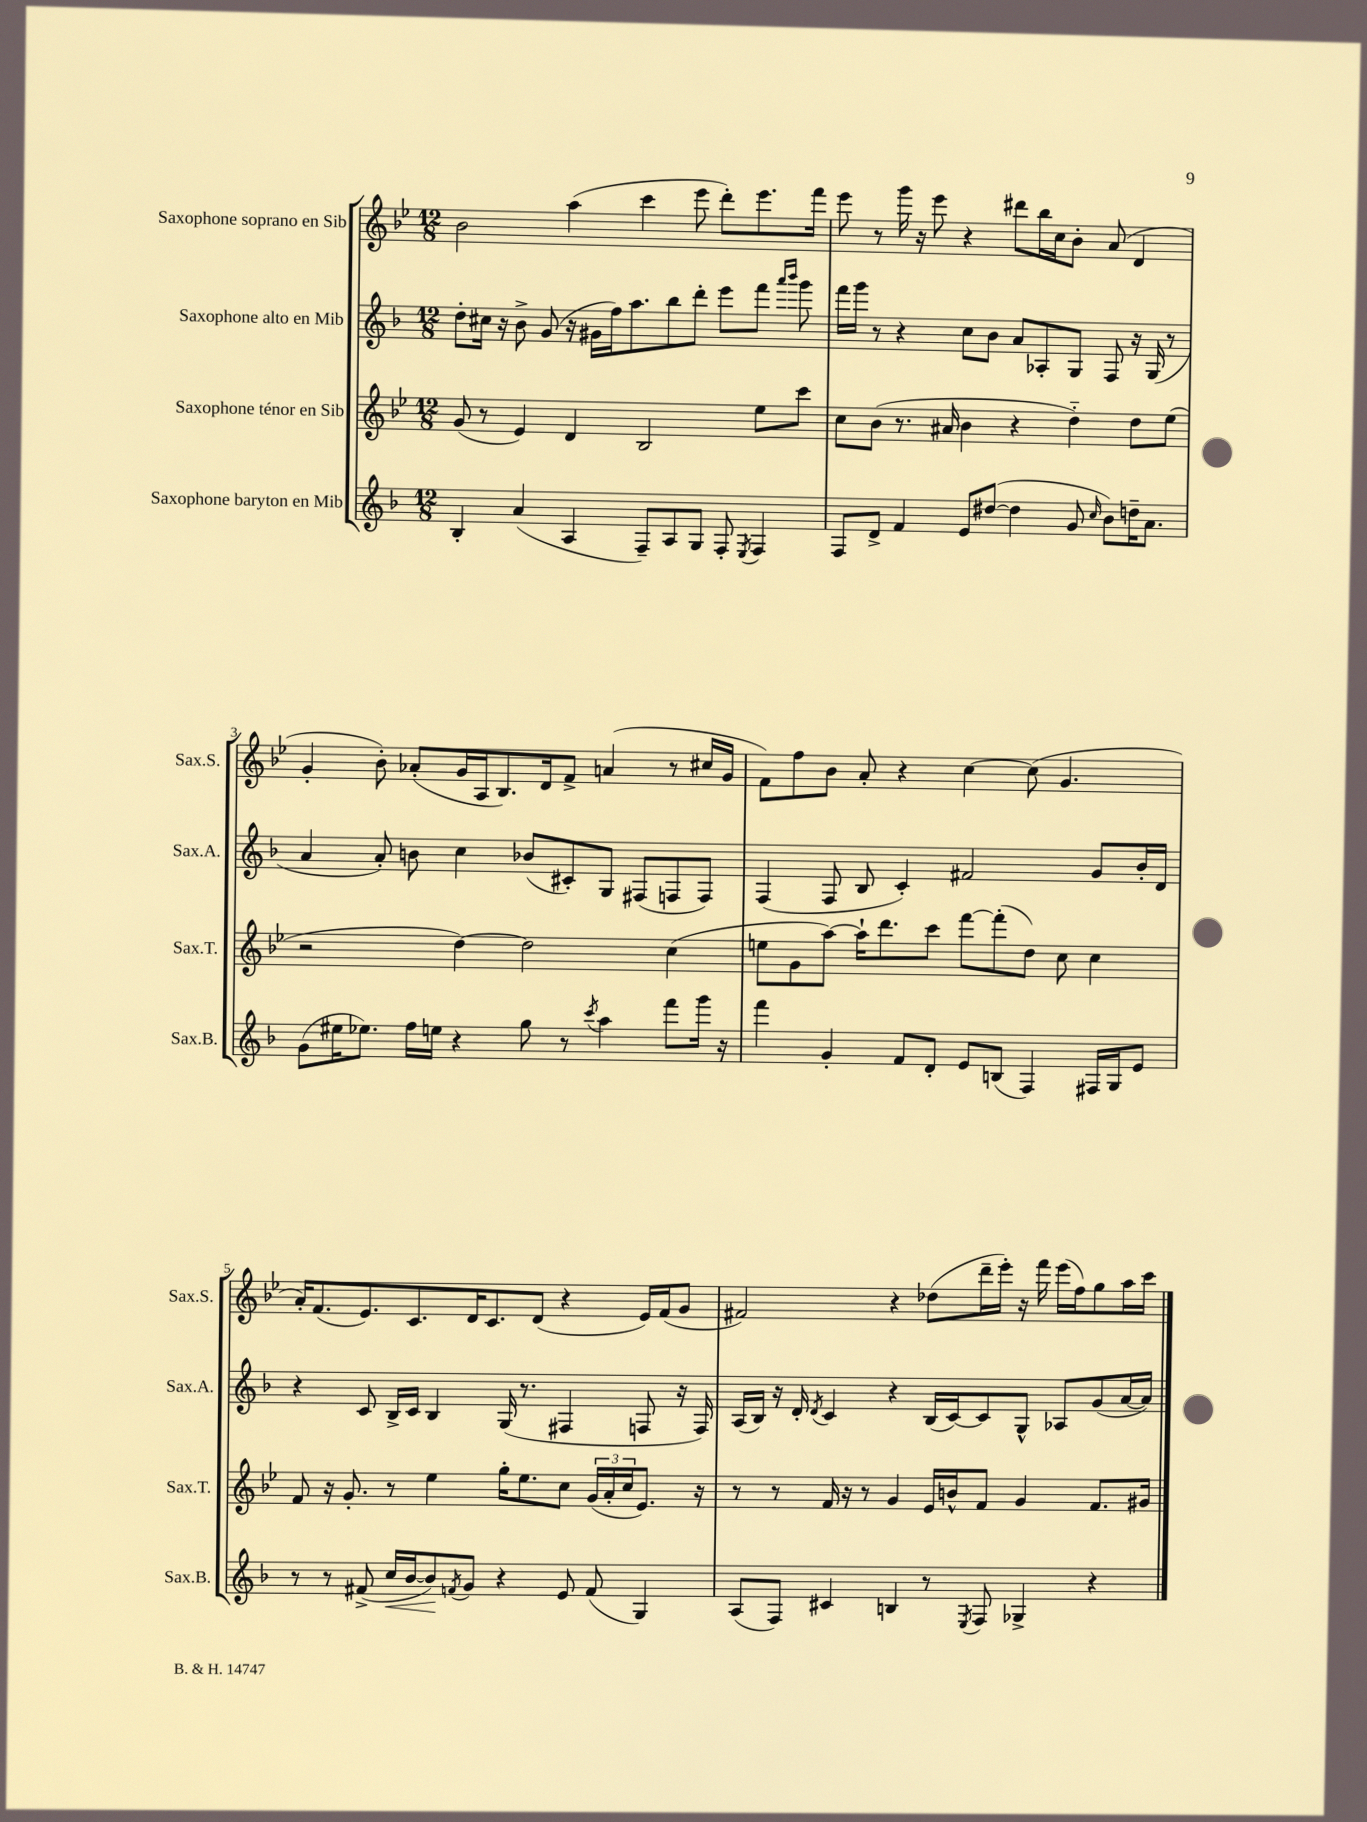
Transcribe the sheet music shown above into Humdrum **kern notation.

**kern	**kern	**kern	**kern
*staff4	*staff3	*staff2	*staff1
*clefG2	*clefG2	*clefG2	*clefG2
*k[b-]	*k[b-e-]	*k[b-]	*k[b-e-]
*M12/8	*M12/8	*M12/8	*M12/8
4B-'	(8g	8dd'	2b-
.	8r	16cc#	.
.	.	16r	.
(4a	4e-)	8b-^	.
.	.	(8g	.
4A	4d	16r	(4aa
.	.	16g#	.
.	.	16ff)	.
.	.	8.aa	.
8F~)	2B-	.	4ccc
8A	.	8bb-	.
8G	.	8ddd'	8eee-
8F'	.	8eee	8ddd')
8qE	.	.	.
4F	8ee-	8fff	8.eee-
.	.	16qqaaa	.
.	.	16qqbbb-	.
.	8ccc	8ggg	.
.	.	.	16fff
=	=	=	=
8F	8cc	16fff	8eee-
.	.	16ggg	.
8d^	(8b-	8r	8r
4f	8.r	4r	16ggg
.	.	.	16r
.	.	.	8eee-
.	16a#	.	.
8e	4b-	8cc	4r
([8dd#	.	8b-	.
4dd#]	4r	8a	8ddd#
.	.	8A-'	16bb-
.	.	.	16cc
8g	4dd'~)	8G	8b-'
16qqcc	.	.	.
8b-)	.	8F	(8a
16dd~	8dd	16r	4d
8.a	.	(16G	.
.	(8ee-	8r	.
=	=	=	=
(8g	2r	4a	4g'
16ee#	.	.	.
8.ee-)	.	.	.
.	.	8a')	8b-')
16ff	.	8b	(8a-'
16ee	.	.	.
4r	[4dd)	4cc	16g
.	.	.	16A
.	.	.	8.B-)
8gg	2dd]	(8b-	.
.	.	.	16d
8r	.	8c#')	8f^
8qccc	.	.	.
4aa	.	8G	(4a
.	.	(8F#	.
8fff	(4cc	8F	8r
16ggg	.	8F)	16cc#
16r	.	.	16g
=	=	=	=
4fff	8ee	(4F	8f)
.	8g	.	8ff
4g'	[8aa)	8F	8b-
.	16aa`]	8B-	8a'
.	8.ddd	.	.
8f	.	4c')	4r
8d'	8ccc	.	.
8e	[8fff	2f#	[4cc
(8B	(8fff']	.	.
4F)	8dd)	.	(8cc]
.	8cc	.	4.g
16F#	4cc	8g	.
16G	.	.	.
8e	.	16b-'	.
.	.	16d	.
=	=	=	=
8r	8f	4r	16a')
.	.	.	(8.f
8r	16r	.	.
.	8.g'	.	.
(8f#^	.	8c	8.e-)
16cc	8r	16B-^	.
[16b-	.	16c	8.c
8b-])	4ee-	4B-	.
8qf	.	.	.
8g	.	.	16d
.	.	.	8.c
4r	16gg'	(16G	.
.	8.ee-	8.r	.
.	.	.	(8d
8e	8cc	4F#	4r
(8f	(24g	.	.
.	24a'	.	.
.	24cc	.	.
4G)	8.e-)	8F	16e-)
.	.	.	(16f
.	.	16r	8g
.	16r	16F)	.
=	=	=	=
(8A	8r	(16A	2f#)
.	.	16B-)	.
8F)	8r	16r	.
.	.	16d'	.
.	.	8qd	.
4c#	16f	4c	.
.	16r	.	.
.	8r	.	.
4B	4g	4r	4r
8r	16e-	(16B-	(8dd-
.	16b^^	[16c)	.
8qE	.	.	.
8F	8f	8c]	16ddd~
.	.	.	16eee-')
4G-^	4g	8G^^	16r
.	.	.	16fff
.	.	8A-	(16eee-
.	.	.	16ff)
4r	8.f	(8g	8gg
.	.	[16a	16aa
.	16g#	16a])	16ccc
==	==	==	==
*-	*-	*-	*-
